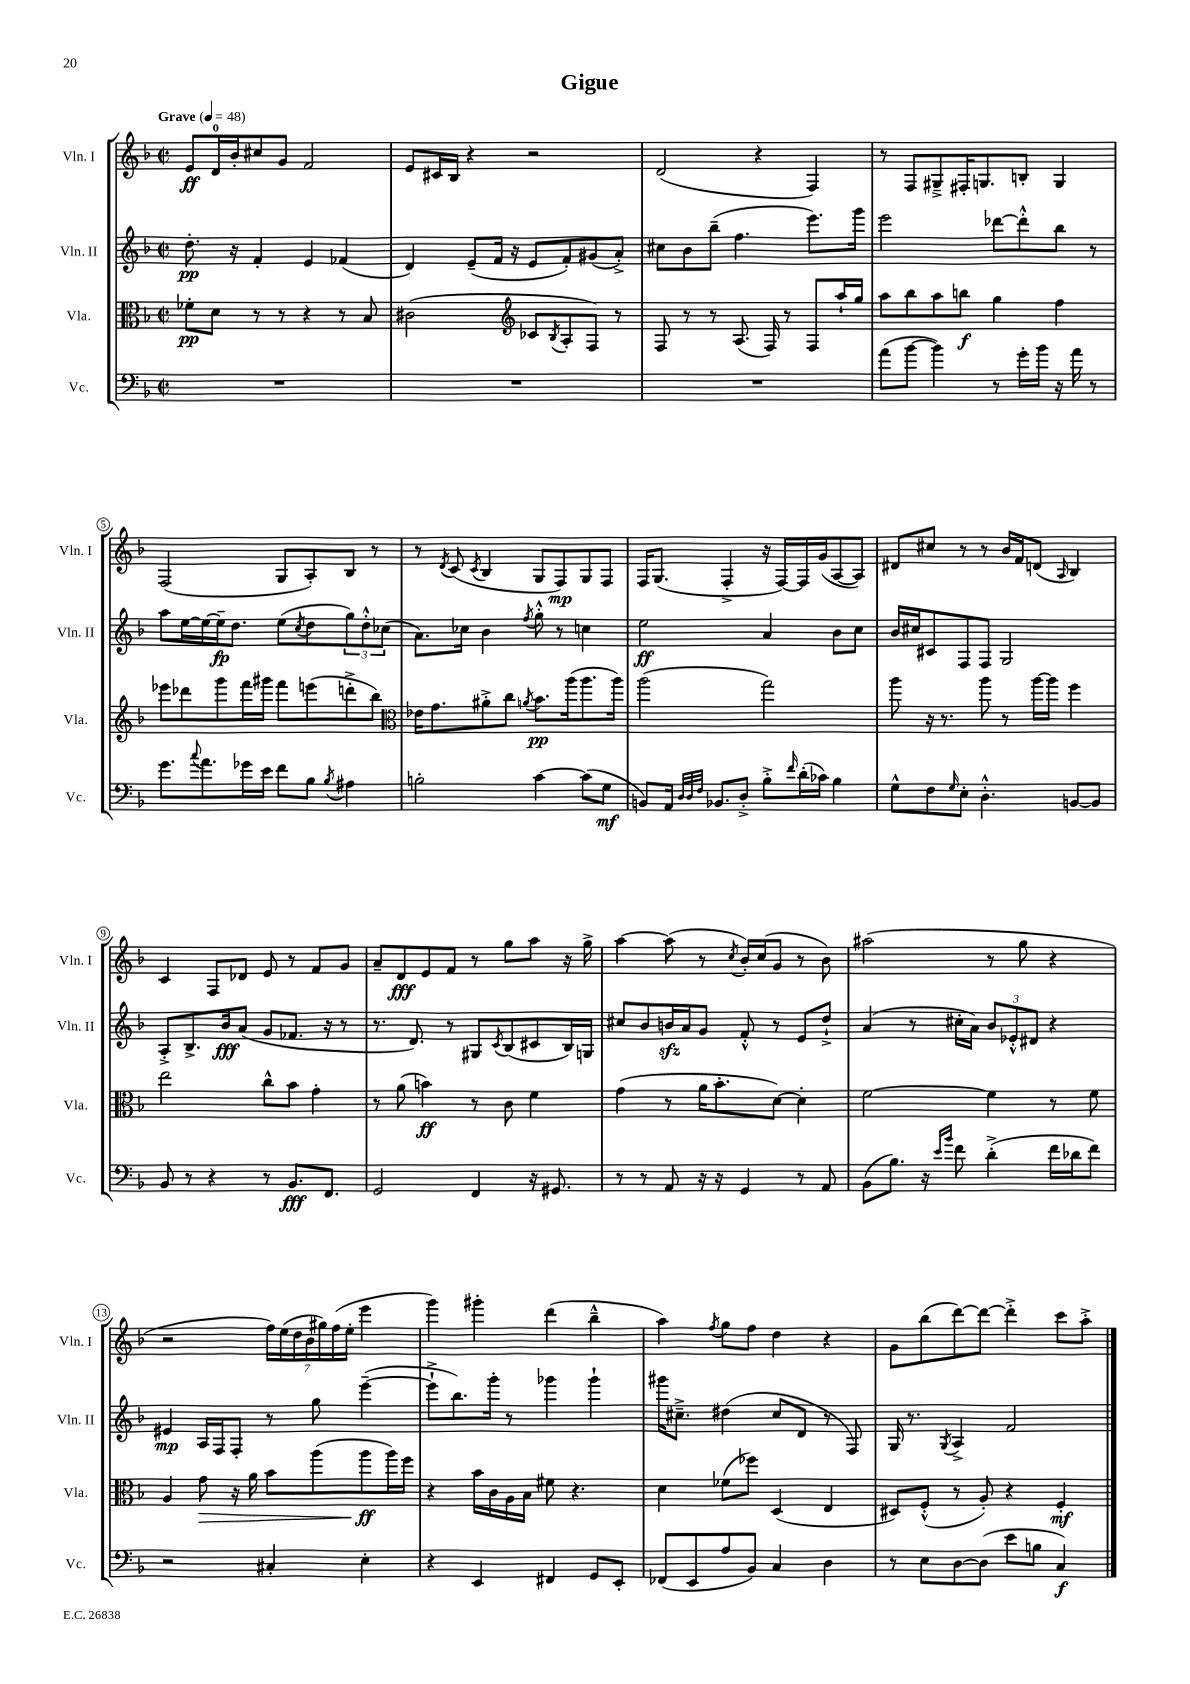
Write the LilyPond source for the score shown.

\header { title = "Gigue" }
<<
\new StaffGroup <<
\new Staff = "s0" \with { instrumentName = "Vln. I" shortInstrumentName = "Vln. I" } {
    \clef treble \key f \major \defaultTimeSignature \time 2/2 \tempo "Grave" 4 = 48
    e'8\ff d'16-0 bes'16-. cis''8 g'8 f'2 |
    e'8 cis'16 bes16 r4 r2 |
    d'2( r4 f4) |
    r8 f8 gis8---> fis16-. g8. b8-. g4 |
    f2( g8 a8-.) bes8 r8 |
    r8 \acciaccatura { d'8 } c'8( \acciaccatura { c'8 } bes4 g8 f8\mp) g8 f8 |
    f16 g8.( f4-.-> r16 f16~) f16 g'16( a8~ a8) |
    dis'8 cis''8 r8 r8 bes'16 f'16 d'8( \grace { a16 } bes4) |
    c'4 f8 des'8 e'8 r8 f'8 g'8 |
    a'8-- d'8\fff e'8 f'8 r8 g''8 a''8 r16 g''16-> |
    a''4~ a''8( r8 \acciaccatura { c''8 } bes'16-.) c''16( g'8 r8 bes'8) |
    ais''2( r8 g''8 r4 |
    r2 \tuplet 7/4 { f''16) e''16( d''16 bes'16 gis''16) f''16( e''16-. } e'''4 |
    g'''4) gis'''4-. d'''4( bes''4---^ |
    a''4) \acciaccatura { f''8 } g''8 f''8 d''4 r4 |
    g'8 bes''8( d'''8~) d'''8~ d'''4-.-> c'''8 a''8-.-> \bar "|." |
}
\new Staff = "s1" \with { instrumentName = "Vln. II" shortInstrumentName = "Vln. II" } {
    \clef treble \key f \major \defaultTimeSignature \time 2/2
    d''8.-.\pp r16 f'4-. e'4 fes'4( |
    d'4) e'8--( f'16 r16 e'8 f'8-.) gis'8( a'8-.->) |
    cis''8 bes'8 bes''8--( f''4. e'''8.) g'''16 |
    e'''2 des'''8~ des'''8-.-^ bes''8 r8 |
    a''8 e''16~ e''16~ e''16--\fp d''8. e''8( \acciaccatura { c''8 } d''8 \tuplet 3/2 { g''8) d''8-.-^ ces''8( } |
    a'8.) ces''16 bes'4 \acciaccatura { f''8 } g''8-.-^ r8 c''4 |
    e''2\ff a'4 bes'8 c''8 |
    bes'16 cis''16 cis'8 f8 f8 g2 |
    a8-.-> bes8.-> bes'16\fff a'8( g'8 fes'8. r16 r8 |
    r8. d'8.) r8 gis8 \acciaccatura { c'8 } bes8( cis'8 bes16) g16 |
    cis''8 bes'8 b'16\sfz a'16 g'8 f'8-.-^ r8 e'8 d''8-!-> |
    a'4( r8 cis''16-. a'16) \tuplet 3/2 { bes'8 ees'8-.-^ dis'8 } r4 |
    eis'4\mp a16 f16 f8-. r8 g''8 e'''4~--( |
    e'''8-!-> bes''8.) g'''16-. r8 ges'''4 ges'''4-! |
    gis'''16 cis''8.---> dis''4( cis''8 d'8 r8 f8) |
    g16 r8. \acciaccatura { g8 } a4-> f'2 \bar "|." |
}
\new Staff = "s2" \with { instrumentName = "Vla." shortInstrumentName = "Vla." } {
    \clef alto \key f \major \defaultTimeSignature \time 2/2
    fes'8-.\pp d'8 r8 r8 r4 r8 bes8 |
    cis'2( \clef treble ces'8 \acciaccatura { bes8 } a8-. f8) r8 |
    f8 r8 r8 a8.( f16) r8 f8 a''16-! g''16 |
    a''8 bes''8 a''8 b''8\f g''4 f''4 |
    ees'''8 des'''8 g'''8 f'''16 gis'''16 f'''8 e'''8( d'''8-.-> bes''8) |
    \clef alto ees'16 g'8. ais'8-.-> c''8 \acciaccatura { a'8 } bes'8.\pp a''16( a''8. a''16) |
    a''2( g''2) |
    a''8 r16 r8. a''8 r8 a''16~ a''16 f''4 |
    e''2 c''8-^ bes'8 g'4-. |
    r8 a'8( b'4\ff) r8 c'8 f'4 |
    g'4( r8 a'16 bes'8.-. d'8~) d'4-. |
    f'2~ f'4 r8 f'8 |
    a4 g'8\> r16 a'16 bes'8 a''8( a''8\ff\! a''16) f''16 |
    r4 bes'16 c'16 a16 bes16 fis'8 r4. |
    d'4 fes'8( fes''8) d4( e4 |
    dis8) f8-.-^( r8 a8-.) r4 f4-.\mf \bar "|." |
}
\new Staff = "s3" \with { instrumentName = "Vc." shortInstrumentName = "Vc." } {
    \clef bass \key f \major \defaultTimeSignature \time 2/2
    R1 |
    R1 |
    R1 |
    a'8( bes'8~ bes'4) r8 g'16-. bes'16 r16 a'16 r8 |
    g'8. \appoggiatura { c''8 } a'8. ges'16 e'16 f'8 bes8 \acciaccatura { bes8 } ais4 |
    b2-. c'4~ c'8( g8\mf |
    b,8) a,16 \grace { d32 d32 f32 } bes,8. d8-.-> bes8-.-> \grace { f'16 } d'16-.( ces'16) bes4 |
    g8-^ f8 \grace { g16 } e8-. d4.-.-^ b,8~ b,8 |
    bes,8 r8 r4 r8 bes,8.\fff f,8. |
    g,2 f,4 r16 gis,8. |
    r8 r8 a,8 r16 r16 g,4 r8 a,8 |
    bes,8( bes8.) r16 \grace { e'16 bes'16 } f'8 d'4-.->( f'16 des'16 f'8) |
    r2 cis4-. e4-. |
    r4 e,4 fis,4 g,8 e,8-. |
    fes,8( e,8 a8 bes,8) c4 d4 |
    r8 e8 d8~ d8( e'8 b8 c4\f) \bar "|." |
}
>>
>>
\layout { \context { \Score \override BarNumber.stencil = #(make-stencil-circler 0.1 0.3 ly:text-interface::print) } }
